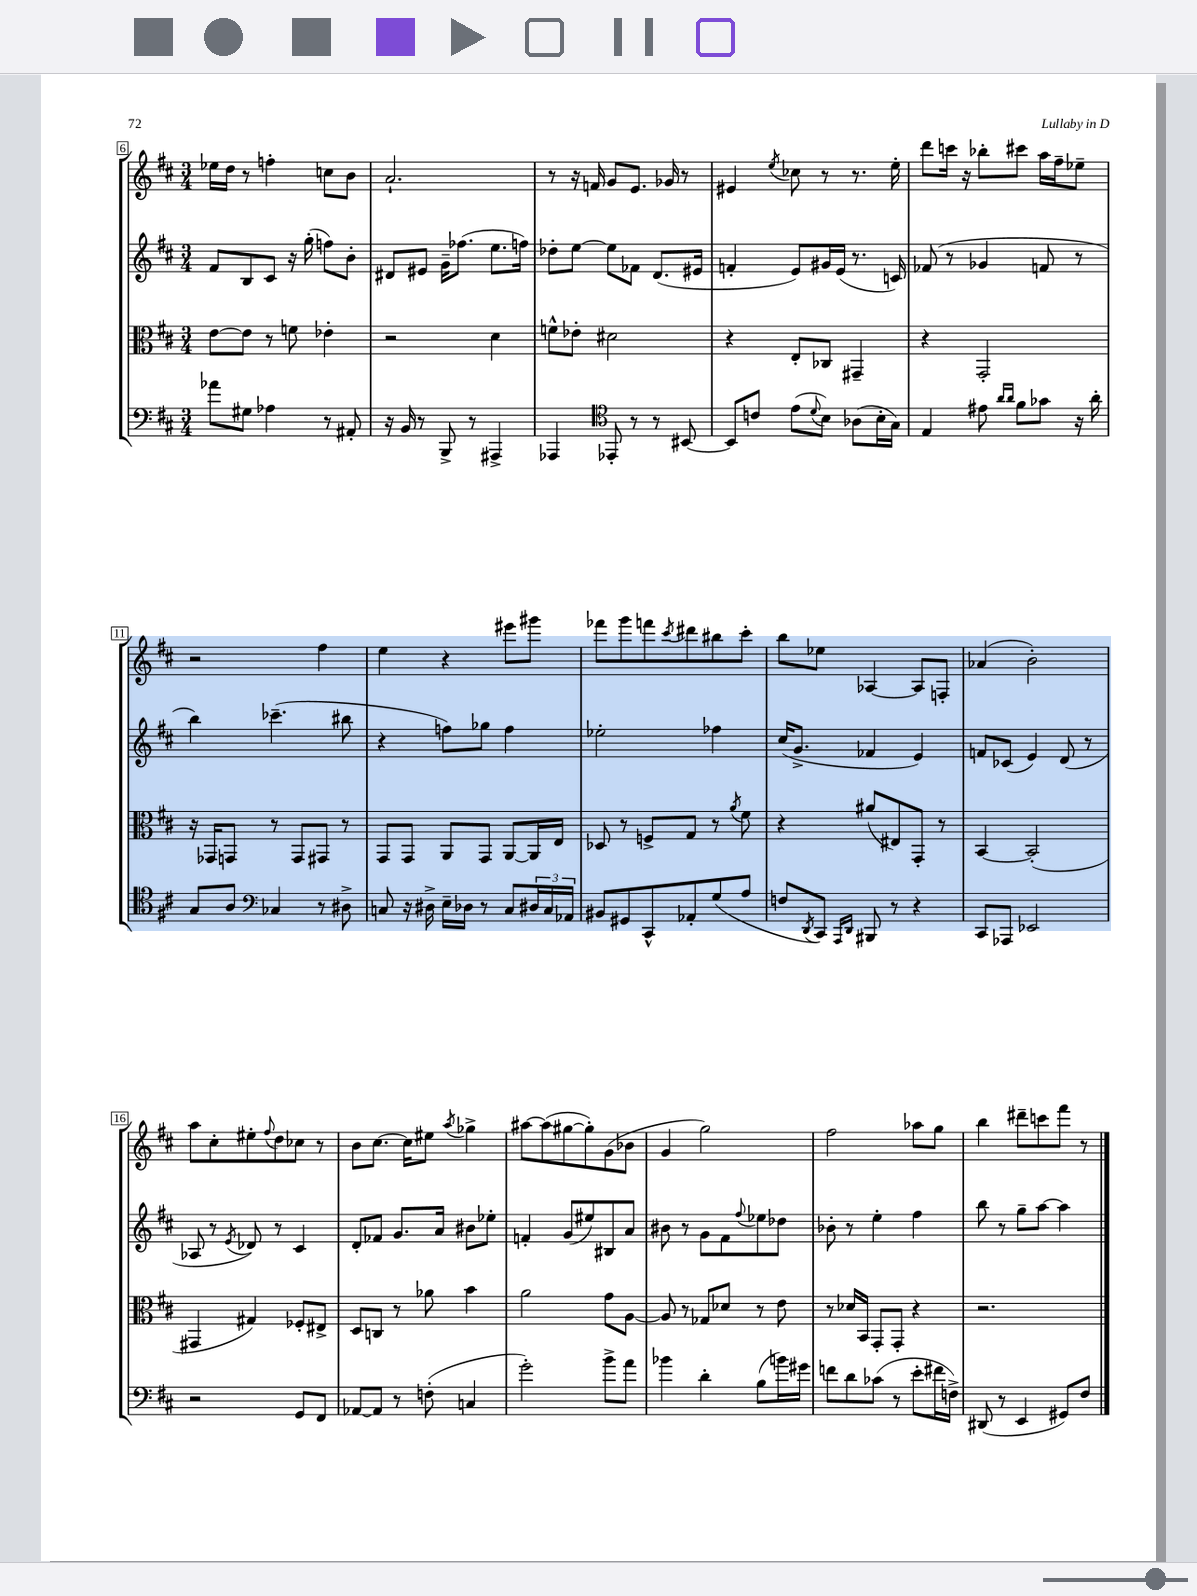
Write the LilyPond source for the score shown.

<<
\new StaffGroup <<
\new Staff = "s0" {
    \clef treble \key d \major \numericTimeSignature \time 3/4
    ees''16 d''16 r8 f''4-. c''8 b'8 |
    a'2.-! |
    r8 r16 f'16 g'8 e'8. ges'16 r8 |
    eis'4 \acciaccatura { e''8 } ces''8 r8 r8. e''16-. |
    d'''8 c'''16 r16 bes''8-. cis'''8 a''16 fis''16-- ees''8-- |
    r2 fis''4 |
    e''4 r4 eis'''8 gis'''8 |
    fes'''8 g'''8 f'''8 \acciaccatura { cis'''8 } dis'''8 bis''8 cis'''8-. |
    b''8 ees''8 aes4~ aes8 f8-. |
    aes'4( b'2-.) |
    a''8 cis''8-. eis''8-. \appoggiatura { fis''8 } d''8 ces''8 r8 |
    b'8 cis''8.~ cis''16 eis''8 \acciaccatura { a''8 } ges''4-> |
    ais''8~ ais''8( gis''8~ gis''8-.) g'8( bes'8 |
    g'4 g''2) |
    fis''2 aes''8 g''8 |
    b''4 dis'''8-- c'''8 fis'''8 r8 \bar "|." |
}
\new Staff = "s1" {
    \clef treble \key d \major \numericTimeSignature \time 3/4
    fis'8 b8 cis'8 r16 g''16-.( f''8) b'8-. |
    dis'8 eis'8 g'16-- fes''8.( e''8. f''16) |
    des''8-. e''8~ e''8 fes'8 d'8.( eis'16 |
    f'4-. e'8) gis'16 e'16( r8. c'16) |
    fes'8( r8 ges'4 f'8 r8 |
    b''4) ces'''4.--( bis''8 |
    r4 f''8) ges''8 f''4 |
    ees''2-. fes''4 |
    cis''16( g'8.-> fes'4 e'4) |
    f'8 ces'8( e'4) d'8( r8 |
    aes8 r8 \acciaccatura { e'8 } des'8) r8 cis'4 |
    d'8-. fes'8 g'8. a'16 bis'8 ees''8-. |
    f'4-. g'8( eis''8) bis8 a'8 |
    bis'8 r8 g'8 fis'8 \appoggiatura { fis''8 } ees''8 des''8 |
    bes'8-. r8 e''4-. fis''4 |
    b''8 r8 g''8-- a''8~ a''4 \bar "|." |
}
\new Staff = "s2" {
    \clef alto \key d \major \numericTimeSignature \time 3/4
    e'8~ e'8 r8 f'8 ees'4-. |
    r2 d'4 |
    f'8-^ ees'8-. dis'2 |
    r4 e8-. ces8 gis,4-- |
    r4 g,2-. |
    r16 ges,16 g,8 r8 g,8 gis,8 r8 |
    g,8 g,8 a,8 g,8 a,8~ a,16 e16 |
    des8 r8 f8-> g8 r8 \acciaccatura { a'8 } fis'8 |
    r4 ais'8( eis8) g,8-. r8 |
    b,4~ b,2-.( |
    gis,4 gis4) fes8-. eis8-> |
    d8 c8 r8 aes'8 b'4 |
    a'2 g'8 a8~ |
    a8 r8 ges8 des'8 r8 e'8 |
    r8 des'16 b,16 g,8-. g,8-. r4 |
    r2. \bar "|." |
}
\new Staff = "s3" {
    \clef bass \key d \major \numericTimeSignature \time 3/4
    aes'8 gis8 aes4 r8 ais,8-. |
    r16 b,16 r8 b,,8-> r8 ais,,4-> |
    aes,,4 \clef tenor ees,8-. r8 r8 bis,8~ |
    bis,8 c'8 e'8( \appoggiatura { d'8 } b8) aes8( b16-. g16) |
    e4 eis'8 \grace { a'16 a'16 } fis'8 ges'8 r16 a'16-. |
    g8 a8 \clef bass ces4 r8 dis8-> |
    c8 r16 dis16-> e16-- des16 r8 c8 \tuplet 3/2 { dis16 c16 aes,16 } |
    bis,8 gis,8 cis,8-^ aes,8-. g8( a8 |
    f8 \acciaccatura { d,8 } cis,8) \grace { a,,16 d,16 } bis,,8 r8 r4 |
    cis,8 aes,,8 ees,2 |
    r2 g,8 fis,8 |
    aes,8~ aes,8 r8 f8-.( c4 |
    g'2-.) b'8-> a'8 |
    bes'4 d'4-. b8( b'16) gis'16 |
    f'8 d'8 ces'8( r8 e'8-. fis'16 f16->) |
    dis,8( r8 e,4 gis,8) fis8 \bar "|." |
}
>>
>>
\layout { \context { \Score currentBarNumber = #6 \override BarNumber.stencil = #(make-stencil-boxer 0.1 0.3 ly:text-interface::print) } }
